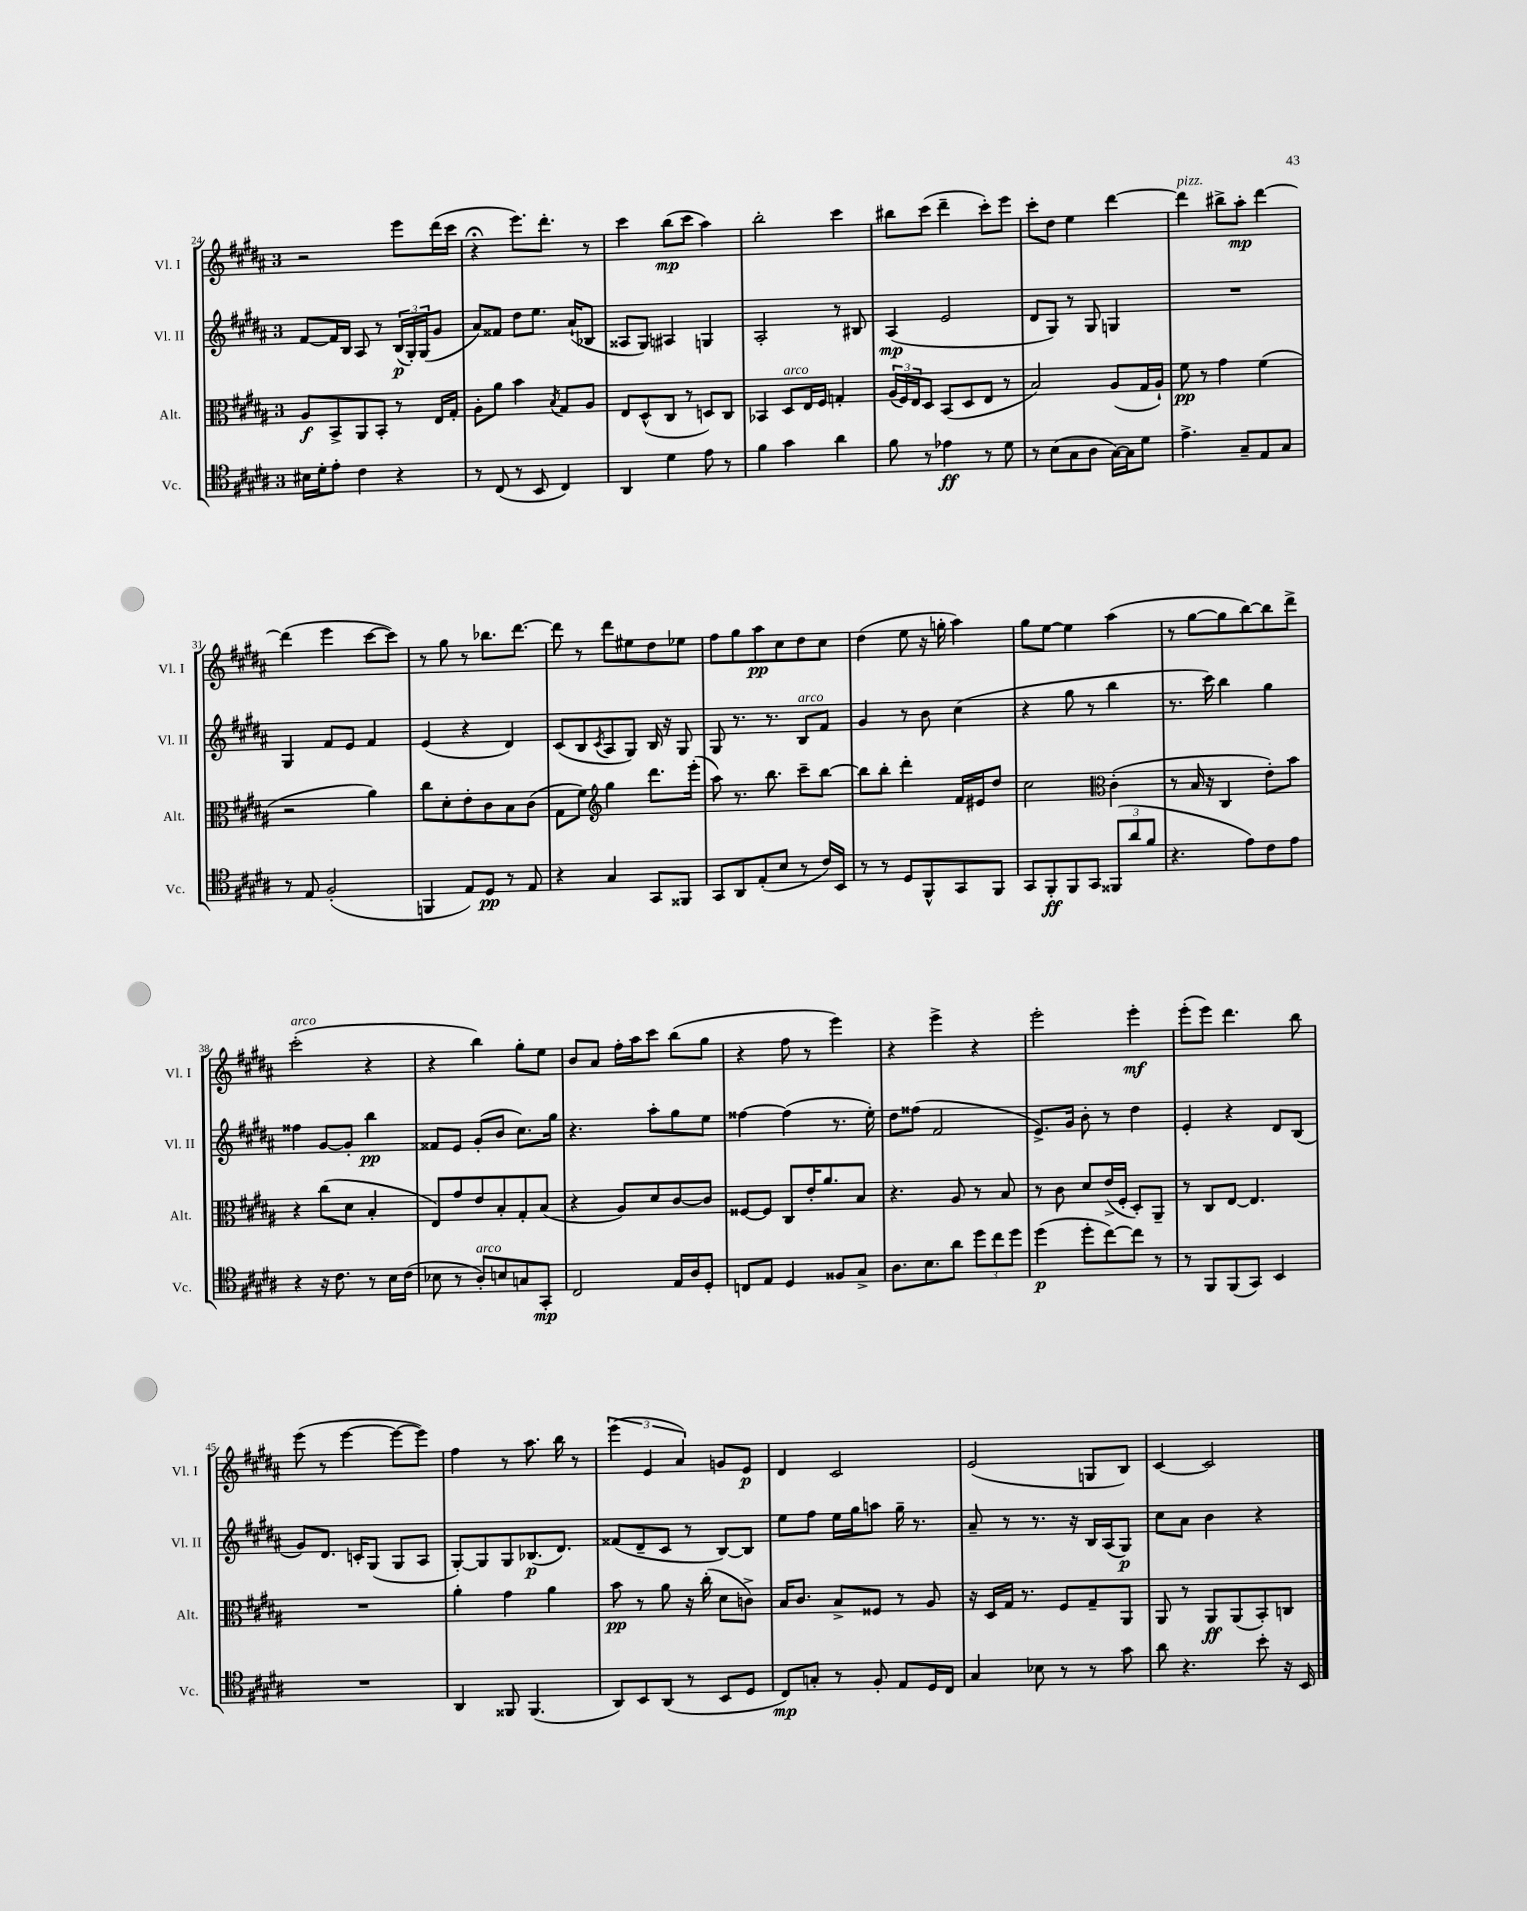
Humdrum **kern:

**kern	**dynam	**kern	**dynam	**kern	**dynam	**kern	**dynam
*part4	*part4	*part3	*part3	*part2	*part2	*part1	*part1
*staff4	*staff4	*staff3	*staff3	*staff2	*staff2	*staff1	*staff1
*I"Vc.	*	*I"Alt.	*	*I"Vl. II	*	*I"Vl. I	*
*I'Vc.	*	*I'Alt.	*	*I'Vl. II	*	*I'Vl. I	*
*clefC4	*	*clefC3	*	*clefG2	*	*clefG2	*
*k[f#c#g#d#a#]	*	*k[f#c#g#d#a#]	*	*k[f#c#g#d#a#]	*	*k[f#c#g#d#a#]	*
*M3/4	*	*M3/4	*	*M3/4	*	*M3/4	*
=24	=24	=24	=24	=24	=24	=24	=24
16B#X\LL	.	8A#/L	f	[8f#/L	.	2r	.
16d#'\J	.	.	.	.	.	.	.
8e'\J	.	8BB^/	.	16f#/L]	.	.	.
.	.	.	.	16B/JJ	.	.	.
4c#\	.	8AA#/	.	8A#/	.	.	.
.	.	8BB'/J	.	8r	.	.	.
4r	.	8r	.	(24B/LL	p	8eee\L	.
.	.	.	.	24G#'/)	.	.	.
.	.	.	.	(24G#/J	.	.	.
.	.	16E/LL	.	8g#/J	.	(16ddd#\L	.
.	.	16G#'/JJ	.	.	.	16ccc#\JJ	.
=25	=25	=25	=25	=25	=25	=25	=25
8r	.	8A#'\L	.	8a#/L)	.	4r;<	.
(8C#/	.	8a#\J	.	8f##X/J	.	.	.
8r	.	4b\	.	8dd#\L	.	8.eee\L)	.
8BB/	.	.	.	8.ee\J	.	.	.
.	.	.	.	.	.	8.ddd#'\J	.
.	.	8qB/	.	.	.	.	.
4C#/)	.	8G#/L	.	.	.	.	.
.	.	.	.	(16a#`/KL	.	.	.
.	.	8A#/J	.	8B-X/J	.	8r	.
=26	=26	=26	=26	=26	=26	=26	=26
4AA#/	.	8E/L	.	8A##X/L	.	4ccc#\	.
.	.	(8D#^^/	.	8G#/J)	.	.	.
4d#\	.	8C#/J	.	4A#X/	.	(8bb\L	mp
.	.	8r	.	.	.	8ccc#\J	.
8e\	.	8Dn/L)	.	4Gn/	.	4aa#\)	.
8r	.	8C#/J	.	.	.	.	.
=27	=27	=27	=27	=27	=27	=27	=27
4f#\	.	4BB-X/	.	2A#'/	.	2bb'\	.
!	!	!LO:TX:a:i:t=arco	!	!	!	!	!
4g#\	.	8D#/L	.	.	.	.	.
.	.	16E/L	.	.	.	.	.
.	.	16F#/JJ	.	.	.	.	.
4a#\	.	4Gn'/	.	8r	.	4ccc#\	.
.	.	.	.	8B#X/	.	.	.
=28	=28	=28	=28	=28	=28	=28	=28
8f#\	.	(24A#/LL	.	(4A#/	mp	8bb#X\L	.
.	.	24F#/)	.	.	.	.	.
.	.	24E/J	.	.	.	.	.
8r	.	8D#/J	.	.	.	(8ccc#\J	.
4e-X\	ff	(8BB/L	.	2e/	.	4ddd#~\	.
.	.	8D#/	.	.	.	.	.
8r	.	8E/J	.	.	.	8ccc#'\L)	.
8d#\	.	8r	.	.	.	8eee\J	.
=29	=29	=29	=29	=29	=29	=29	=29
8r	.	2B/)	.	8d#/L	.	8ccc#'\L	.
(8B\L	.	.	.	8G#/J)	.	8dd#\J	.
8G#\	.	.	.	8r	.	4ee\	.
8A#\J	.	.	.	8G#/	.	.	.
[16G#\LL)	.	(8A#/L	.	4Gn/	.	[4ddd#\	.
16G#\J]	.	.	.	.	.	.	.
8d#\J	.	16G#/L	.	.	.	.	.
.	.	16A#`/JJ)	.	.	.	.	.
=30	=30	=30	=30	=30	=30	=30	=30
!	!	!	!	!	!	!LO:TX:a:i:t=pizz.	!
4.e^\	.	8f#\	pp	2.r	.	4ddd#\]	.
.	.	8r	.	.	.	.	.
.	.	4g#\	.	.	.	8bb#X^\L	.
8G#~/L	.	.	.	.	.	8aa#'\J	mp
8E/	.	(4f#\	.	.	.	[4ddd#\	.
8G#/J	.	.	.	.	.	.	.
!!LO:LB:g=z
=31	=31	=31	=31	=31	=31	=31	=31
8r	.	2r	.	4G#/	.	(4ddd#\]	.
8E/	.	.	.	.	.	.	.
(2F#'/	.	.	.	8f#/L	.	4eee\	.
.	.	.	.	8e/J	.	.	.
.	.	4a#\)	.	4f#/	.	[8ccc#\L	.
.	.	.	.	.	.	8ccc#\J])	.
=32	=32	=32	=32	=32	=32	=32	=32
4FFn/	.	8cc#\L	.	(4e/	.	8r	.
.	.	8d#'\	.	.	.	8gg#\	.
8E/L)	.	8e'\	.	4r	.	8r	.
8D#/J	pp	8c#\	.	.	.	8.bb-X\L	.
8r	.	8B\	.	4d#/)	.	.	.
.	.	.	.	.	.	[8.ddd#\J	.
8E/	.	(8c#\J	.	.	.	.	.
=33	=33	=33	=33	=33	=33	=33	=33
4r	.	8G#\L	.	(8c#/L	.	8ddd#\]	.
.	.	8f#\J)	.	8B/	.	8r	.
*	*	*clefG2	*	*	*	*	*
.	.	.	.	8qc#/	.	.	.
4G#/	.	4gg#\	.	8A#/	.	8ddd#\L	.
.	.	.	.	8G#/J)	.	8ee#X\	.
8GG#/L	.	8.ddd#\L	.	16B/	.	8dd#\	.
.	.	.	.	16r	.	.	.
8FF##X/J	.	.	.	8G#/	.	8ee-X\J	.
.	.	(16eee'\Jk	.	.	.	.	.
=34	=34	=34	=34	=34	=34	=34	=34
8GG#/L	.	8aa#\)	.	8G#/	.	8ff#\L	.
8AA#/	.	8.r	.	8.r	.	8gg#\	.
(8E'/	.	.	.	.	.	8aa#\	pp
.	.	8.bb\	.	8.r	.	.	.
8B/J	.	.	.	.	.	8cc#\	.
!	!	!	!	!LO:TX:a:i:t=arco	!	!	!
8r	.	8ccc#~\L	.	8B/L	.	8dd#\	.
16c#/LL)	.	[8bb\J	.	8f#/J	.	8cc#\J	.
16BB/JJ	.	.	.	.	.	.	.
=35	=35	=35	=35	=35	=35	=35	=35
8r	.	8bb\L]	.	4g#/	.	(4dd#\	.
8r	.	8bb'\J	.	.	.	.	.
8D#/L	.	4ddd#'\	.	8r	.	8ee\	.
8FF#^^/	.	.	.	8b\	.	16r	.
.	.	.	.	.	.	16ggn'\	.
8GG#/	.	16f#/LL	.	(4cc#\	.	4aa#\)	.
.	.	16e#X/J	.	.	.	.	.
8FF#/J	.	8dd#/J	.	.	.	.	.
=36	=36	=36	=36	=36	=36	=36	=36
8GG#/L	.	2cc#\	.	4r	.	8gg#\L	.
8FF#'/	ff	.	.	.	.	[8ee\J	.
8FF#/	.	.	.	8gg#\	.	4ee\]	.
8GG#/J	.	.	.	8r	.	.	.
*	*	*clefC3	*	*	*	*	*
(12FF##X/L	.	(4c#'\	.	4bb\	.	(4aa#\	.
12a#/	.	.	.	.	.	.	.
12f#/J	.	.	.	.	.	.	.
=37	=37	=37	=37	=37	=37	=37	=37
4.r	.	8r	.	8.r	.	8r	.
.	.	16B/	.	.	.	[8gg#\L	.
.	.	16r	.	16ccc#\)	.	.	.
.	.	4C#/	.	4bb\	.	8gg#\]	.
8e\L)	.	.	.	.	.	[8bb\)	.
8c#\	.	8e'\L)	.	4gg#\	.	8bb\]	.
8e\J	.	8b\J	.	.	.	8ddd#^\J	.
!!LO:LB:g=z
=38	=38	=38	=38	=38	=38	=38	=38
!	!	!	!	!	!	!LO:TX:a:i:t=arco	!
4r	.	4r	.	4ff##X\	.	(2ccc#'\	.
16r	.	(8cc#\L	.	[8g#/L	.	.	.
8.c#\	.	.	.	.	.	.	.
.	.	8d#\J	.	8g#'/J]	.	.	.
8r	.	4B'/	.	4bb\	pp	4r	.
16B\LL	.	.	.	.	.	.	.
(16c#\JJ	.	.	.	.	.	.	.
=39	=39	=39	=39	=39	=39	=39	=39
8B-X\	.	8E/L)	.	8f##X/L	.	4r	.
8r	.	8g#/	.	8e/J	.	.	.
!LO:TX:a:i:t=arco	!	!	!	!	!	!	!
8A#'/L)	.	8e/	.	(8g#'/L	.	4bb\)	.
8Bn/	.	8B'/	.	8b/J	.	.	.
8Gn/	.	8G#'/	.	8.cc#\L)	.	8gg#'\L	.
8GG#'/J	mp	(8B/J	.	.	.	8ee\J	.
.	.	.	.	16gg#\Jk	.	.	.
=40	=40	=40	=40	=40	=40	=40	=40
2C#/	.	4r	.	4.r	.	8b/L	.
.	.	.	.	.	.	8a#/J	.
.	.	8A#/L)	.	.	.	16ff#'\LL	.
.	.	.	.	.	.	16aa#\J	.
.	.	8d#/	.	8aa#'\L	.	8ccc#\J	.
16E/LL	.	[8c#/	.	8gg#\	.	(8bb\L	.
16A#/J	.	.	.	.	.	.	.
8D#'/J	.	8c#/J]	.	8ee\J	.	8gg#\J	.
=41	=41	=41	=41	=41	=41	=41	=41
8Cn/L	.	[8F##X/L	.	[4ff##X\	.	4r	.
8E/J	.	8F##/J]	.	.	.	.	.
4D#/	.	8C#/L	.	(4ff##\]	.	8ff#\	.
.	.	16e'/K	.	.	.	8r	.
.	.	8.a#/	.	.	.	.	.
8F##X/L	.	.	.	8.r	.	4eee\)	.
8G#^/J	.	8B/J	.	.	.	.	.
.	.	.	.	16ee'\)	.	.	.
=42	=42	=42	=42	=42	=42	=42	=42
8.A#\L	.	4.r	.	8dd#\L	.	4r	.
.	.	.	.	(8ff##X\J	.	.	.
8.B\	.	.	.	.	.	.	.
.	.	.	.	2f#/	.	4eee^\	.
8a#\J	.	8A#/	.	.	.	.	.
12dd#\L	.	8r	.	.	.	4r	.
12cc#\	.	.	.	.	.	.	.
.	.	8B/	.	.	.	.	.
12dd#\J	.	.	.	.	.	.	.
=43	=43	=43	=43	=43	=43	=43	=43
(4dd#\	p	8r	.	8.e^/L)	.	2eee'\	.
.	.	8c#\	.	.	.	.	.
.	.	.	.	16g#/Jk	.	.	.
8dd#'\L	.	8d#/L	.	8b'\	.	.	.
[8cc#\)	.	(16e^/L	.	8r	.	.	.
.	.	16F#'/JJ	.	.	.	.	.
8cc#\J]	.	8D#'/L)	.	4dd#\	.	4eee'\	mf
8r	.	8AA#~/J	.	.	.	.	.
=44	=44	=44	=44	=44	=44	=44	=44
8r	.	8r	.	4e'/	.	(8eee'\L	.
8FF#/L	.	8C#/L	.	.	.	8eee\J)	.
(8FF#/	.	[8E/J	.	4r	.	4.ddd#\	.
8GG#/J)	.	4.E/]	.	.	.	.	.
4BB/	.	.	.	8d#/L	.	.	.
.	.	.	.	(8B/J	.	8bb\	.
!!LO:LB:g=z
=45	=45	=45	=45	=45	=45	=45	=45
2.r	.	2.r	.	8g#/L)	.	(8eee\	.
.	.	.	.	8.d#/J	.	8r	.
.	.	.	.	.	.	[4eee\	.
.	.	.	.	16cn'/KL	.	.	.
.	.	.	.	(8G#/J	.	.	.
.	.	.	.	8G#/L	.	8eee\L_	.
.	.	.	.	8A#/J	.	8eee\J])	.
=46	=46	=46	=46	=46	=46	=46	=46
4AA#/	.	4a#'\	.	[8G#'/L)	.	4ff#\	.
.	.	.	.	8G#/]	.	.	.
8FF##X/	.	4g#\	.	8G#/	.	8r	.
(4.FF##/	.	.	.	(8.B-X/	p	8.aa#\	.
.	.	4a#\	.	.	.	.	.
.	.	.	.	8.d#/J)	.	16bb\	.
.	.	.	.	.	.	8r	.
=47	=47	=47	=47	=47	=47	=47	=47
8AA#/L)	.	8b\	pp	(8f##X/L	.	(6eee\	.
8BB/	.	8r	.	8d#~/	.	.	.
.	.	.	.	.	.	6e/	.
(8AA#/J	.	8a#\	.	8c#/J	.	.	.
.	.	.	.	.	.	6a#/)	.
8r	.	16r	.	8r	.	.	.
.	.	(16cc#'\	.	.	.	.	.
8BB/L	.	8d#\L	.	[8B/L)	.	8gn/L	.
8D#/J	.	8cn^\J)	.	8B/J]	.	8e/J	p
=48	=48	=48	=48	=48	=48	=48	=48
8C#/L)	mp	16B/KL	.	8ee\L	.	4d#/	.
.	.	8.c#/J	.	.	.	.	.
8Gn'/J	.	.	.	8ff#\J	.	.	.
8r	.	8B^/L	.	16ee\LL	.	2c#/	.
.	.	.	.	16gg#\J	.	.	.
8F#'/	.	8F##X/J	.	8aan\J	.	.	.
8E/L	.	8r	.	16gg#~\	.	.	.
.	.	.	.	8.r	.	.	.
16D#/L	.	8A#/	.	.	.	.	.
16C#/JJ	.	.	.	.	.	.	.
=49	=49	=49	=49	=49	=49	=49	=49
4G#/	.	16r	.	8a#~/	.	(2e/	.
.	.	16D#/LL	.	.	.	.	.
.	.	16G#/JJ	.	8r	.	.	.
.	.	8.r	.	.	.	.	.
8B-X\	.	.	.	8.r	.	.	.
8r	.	8F#/L	.	.	.	.	.
.	.	.	.	16r	.	.	.
8r	.	8G#~/	.	16B/LL	.	8Gn/L	.
.	.	.	.	(16A#/J	.	.	.
8g#\	.	8AA#/J	.	8G#/J)	p	8B/J)	.
=50	=50	=50	=50	=50	=50	=50	=50
8a#\	.	8AA#/	.	8cc#\L	.	[4c#/	.
4.r	.	8r	.	8a#\J	.	.	.
.	.	8AA#/L	ff	4b\	.	2c#/]	.
.	.	(8AA#/	.	.	.	.	.
8b'\	.	8BB'/)	.	4r	.	.	.
16r	.	8Cn/J	.	.	.	.	.
16BB/	.	.	.	.	.	.	.
==	==	==	==	==	==	==	==
*-	*-	*-	*-	*-	*-	*-	*-
